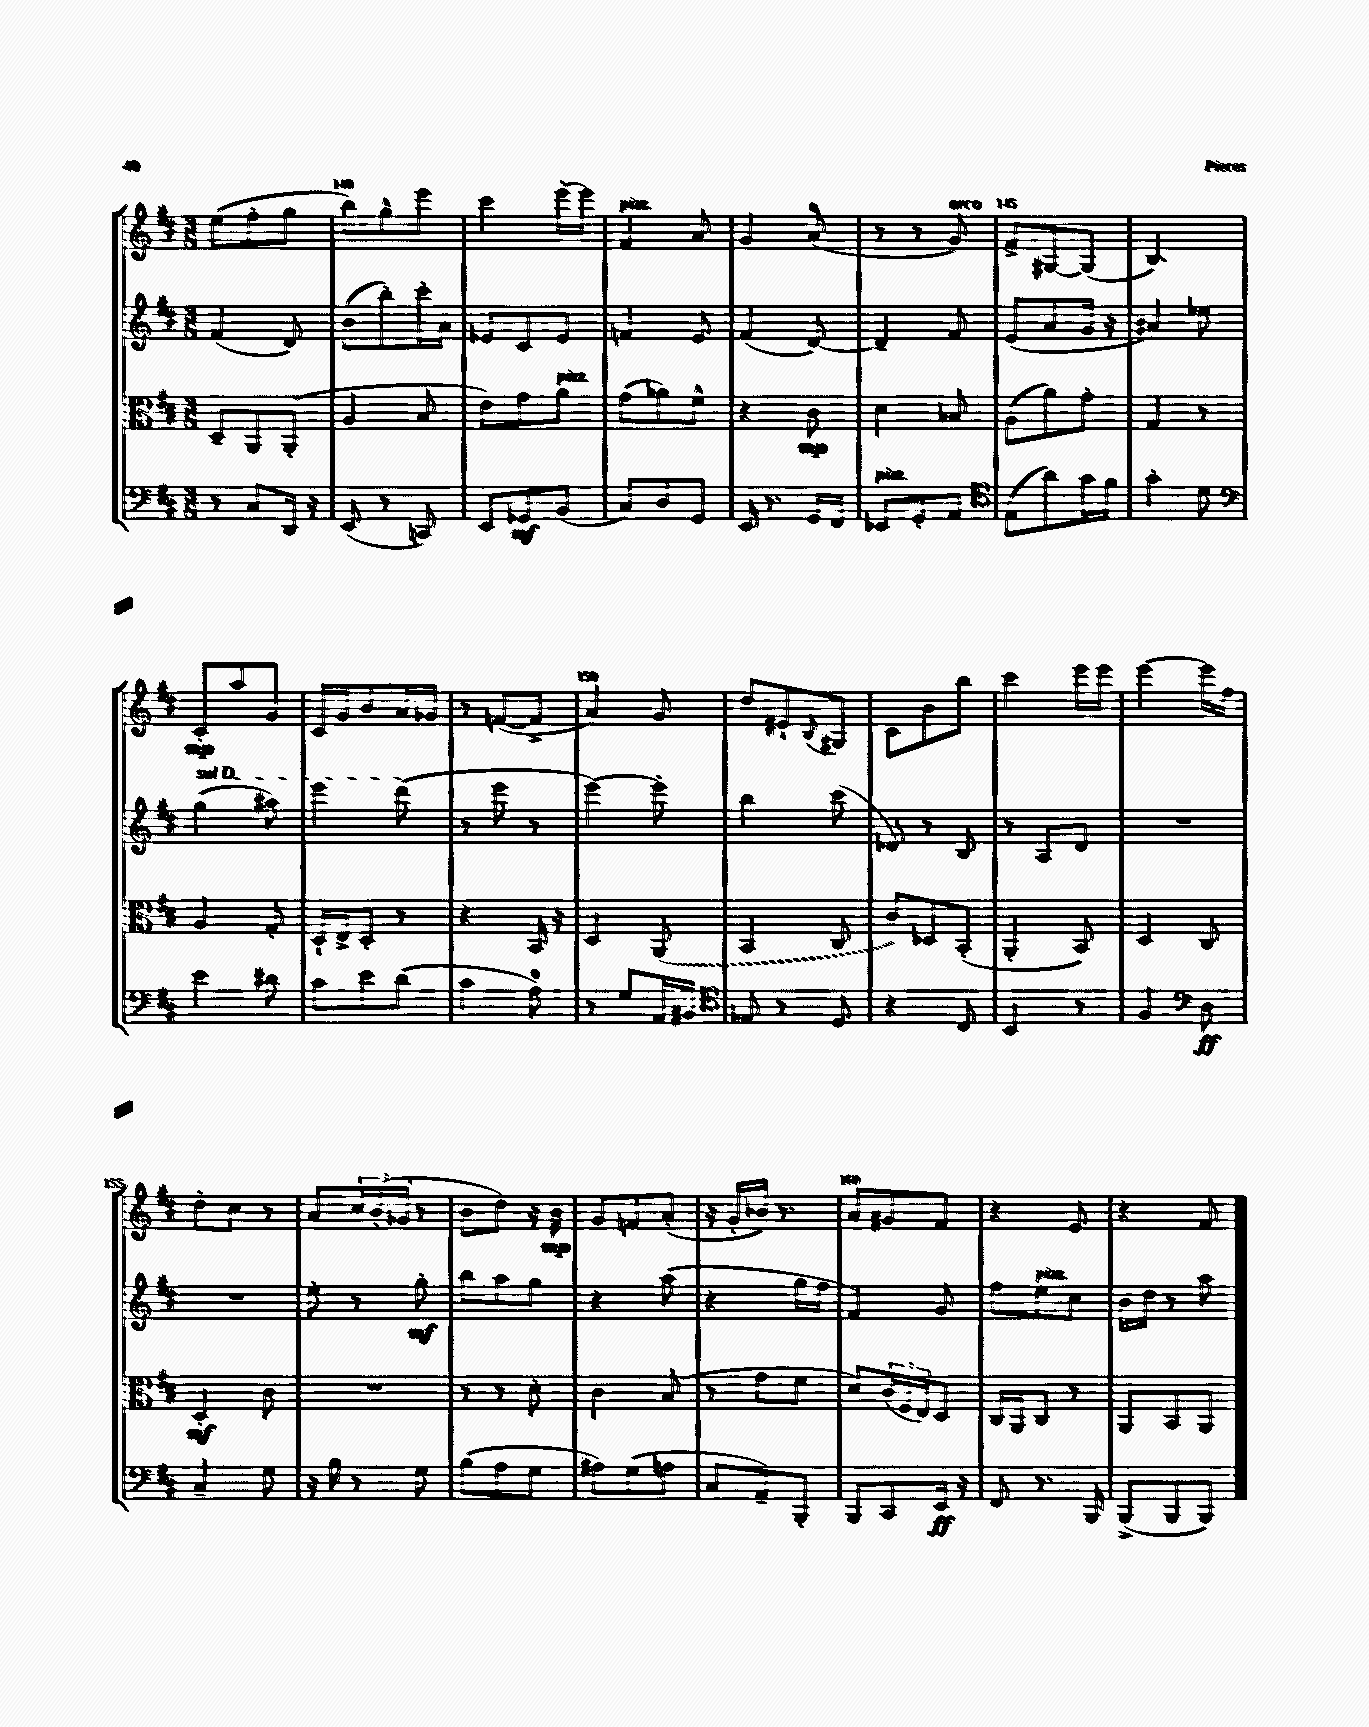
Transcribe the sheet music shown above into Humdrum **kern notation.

**kern	**kern	**kern	**kern
*staff4	*staff3	*staff2	*staff1
*clefF4	*clefC3	*clefG2	*clefG2
*k[f#c#]	*k[f#c#]	*k[f#c#]	*k[f#c#]
*M3/8	*M3/8	*M3/8	*M3/8
8r	8D~	(4f#	(8ee
8C#	8AA	.	8ff#'
16DD	(8AA'	8d)	8gg
16r	.	.	.
=	=	=	=
(8EE	4A	(8b	8bb)
8r	.	8bb')	8gg^^
8CC)	8B	16ccc#'	8eee
.	.	16a	.
=	=	=	=
8EE	8e)	8e-	4ccc#
8GG-	8g	8c#	.
(8BB	8a	8e-	[16eee'
.	.	.	16eee]
=	=	=	=
8C#)	(8g	4f	4f#
8D	8a-)	.	.
8GG	8f#^^	8e	8a
=	=	=	=
16EE	4r	(4f#	4g
8.r	.	.	.
16GG	8c#	[8d)	(8a
16FF#	.	.	.
=	=	=	=
8EE-	4d	4d~]	8r
8GG'	.	.	8r
8AA	8B-	8f#	8g)
=	=	=	=
*clefC4	*	*	*
(8E	(8A	(8e	8f#^
8a)	8a)	8a	[8G#
16g	8g'	16g	(8G#]
16f#	.	16r	.
=	=	=	=
4g'	4G	4a#)	4.B)
8d	8r	8ee-	.
=	=	=	=
*clefF4	*	*	*
4e	4A	(4gg	8c#'
.	.	.	8aa
8d#	8G'	8aa#)	8g
=	=	=	=
8c#	16D`	4eee	16c#
.	16E^	.	16g
8e	8D'	.	8b
(8d	8r	(8ddd	16a
.	.	.	16g-
=	=	=	=
4c#	4r	8r	8r
.	.	8eee	([8f
8A)	16BB	8r	8f^]
.	16r	.	.
=	=	=	=
8r	4D	[4eee)	4a)
8G	.	.	.
16AA	(8AA	8eee']	8g
16BB#	.	.	.
=	=	=	=
*clefC4	*	*	*
8E-	4BB	4bb	8dd
8r	.	.	8e#`
.	.	.	8qqB
8D	8C#	(8ccc#	8G#
=	=	=	=
4r	8c#)	8d-)	8c#
.	8D-	8r	8b
8C#	(8BB'	8B	8bb
=	=	=	=
4BB	4AA'	8r	4ccc#
.	.	8A	.
8r	8BB)	8d	16eee
.	.	.	16eee
=	=	=	=
4F#	4D	4.r	[4eee
*clefF4	*	*	*
8D	8C#	.	16eee]
.	.	.	16ff#
=	=	=	=
4C#~	4D'	4.r	8dd'
.	.	.	8cc#
8G	8c#	.	8r
=	=	=	=
16r	4.r	8ee'	8a
16B	.	.	.
8r	.	8r	24cc#
.	.	.	(24b'
.	.	.	24g-
8G	.	8gg'	8r
=	=	=	=
(8B	8r	8bb	8b
8A	8r	8aa	8dd)
8G	8d'	8gg	16r
.	.	.	16b
=	=	=	=
8A#)	4c#	4r	8g
(8G	.	.	8f
8A	(8B	(8aa	(8a'
=	=	=	=
8C#	8r	4r	16r
.	.	.	16g'
8AA~)	8g	.	16b-)
.	.	.	8.r
8BBB'	8f#	16gg	.
.	.	16ff#	.
=	=	=	=
8BBB	8d)	4f#)	8a
8CC#	(24c#	.	8g#
.	24F#	.	.
.	24E)	.	.
16EE	8D	8g	8f#
16r	.	.	.
=	=	=	=
8FF#	16C#	8ff#	4r
.	16AA	.	.
8.r	8C#	8ee	.
.	8r	8cc#	8e
16BBB	.	.	.
=	=	=	=
(8BBB^	8AA	16b	4r
.	.	16dd	.
8BBB	8BB	8r	.
8BBB)	8AA	8aa	8f#
==	==	==	==
*-	*-	*-	*-
